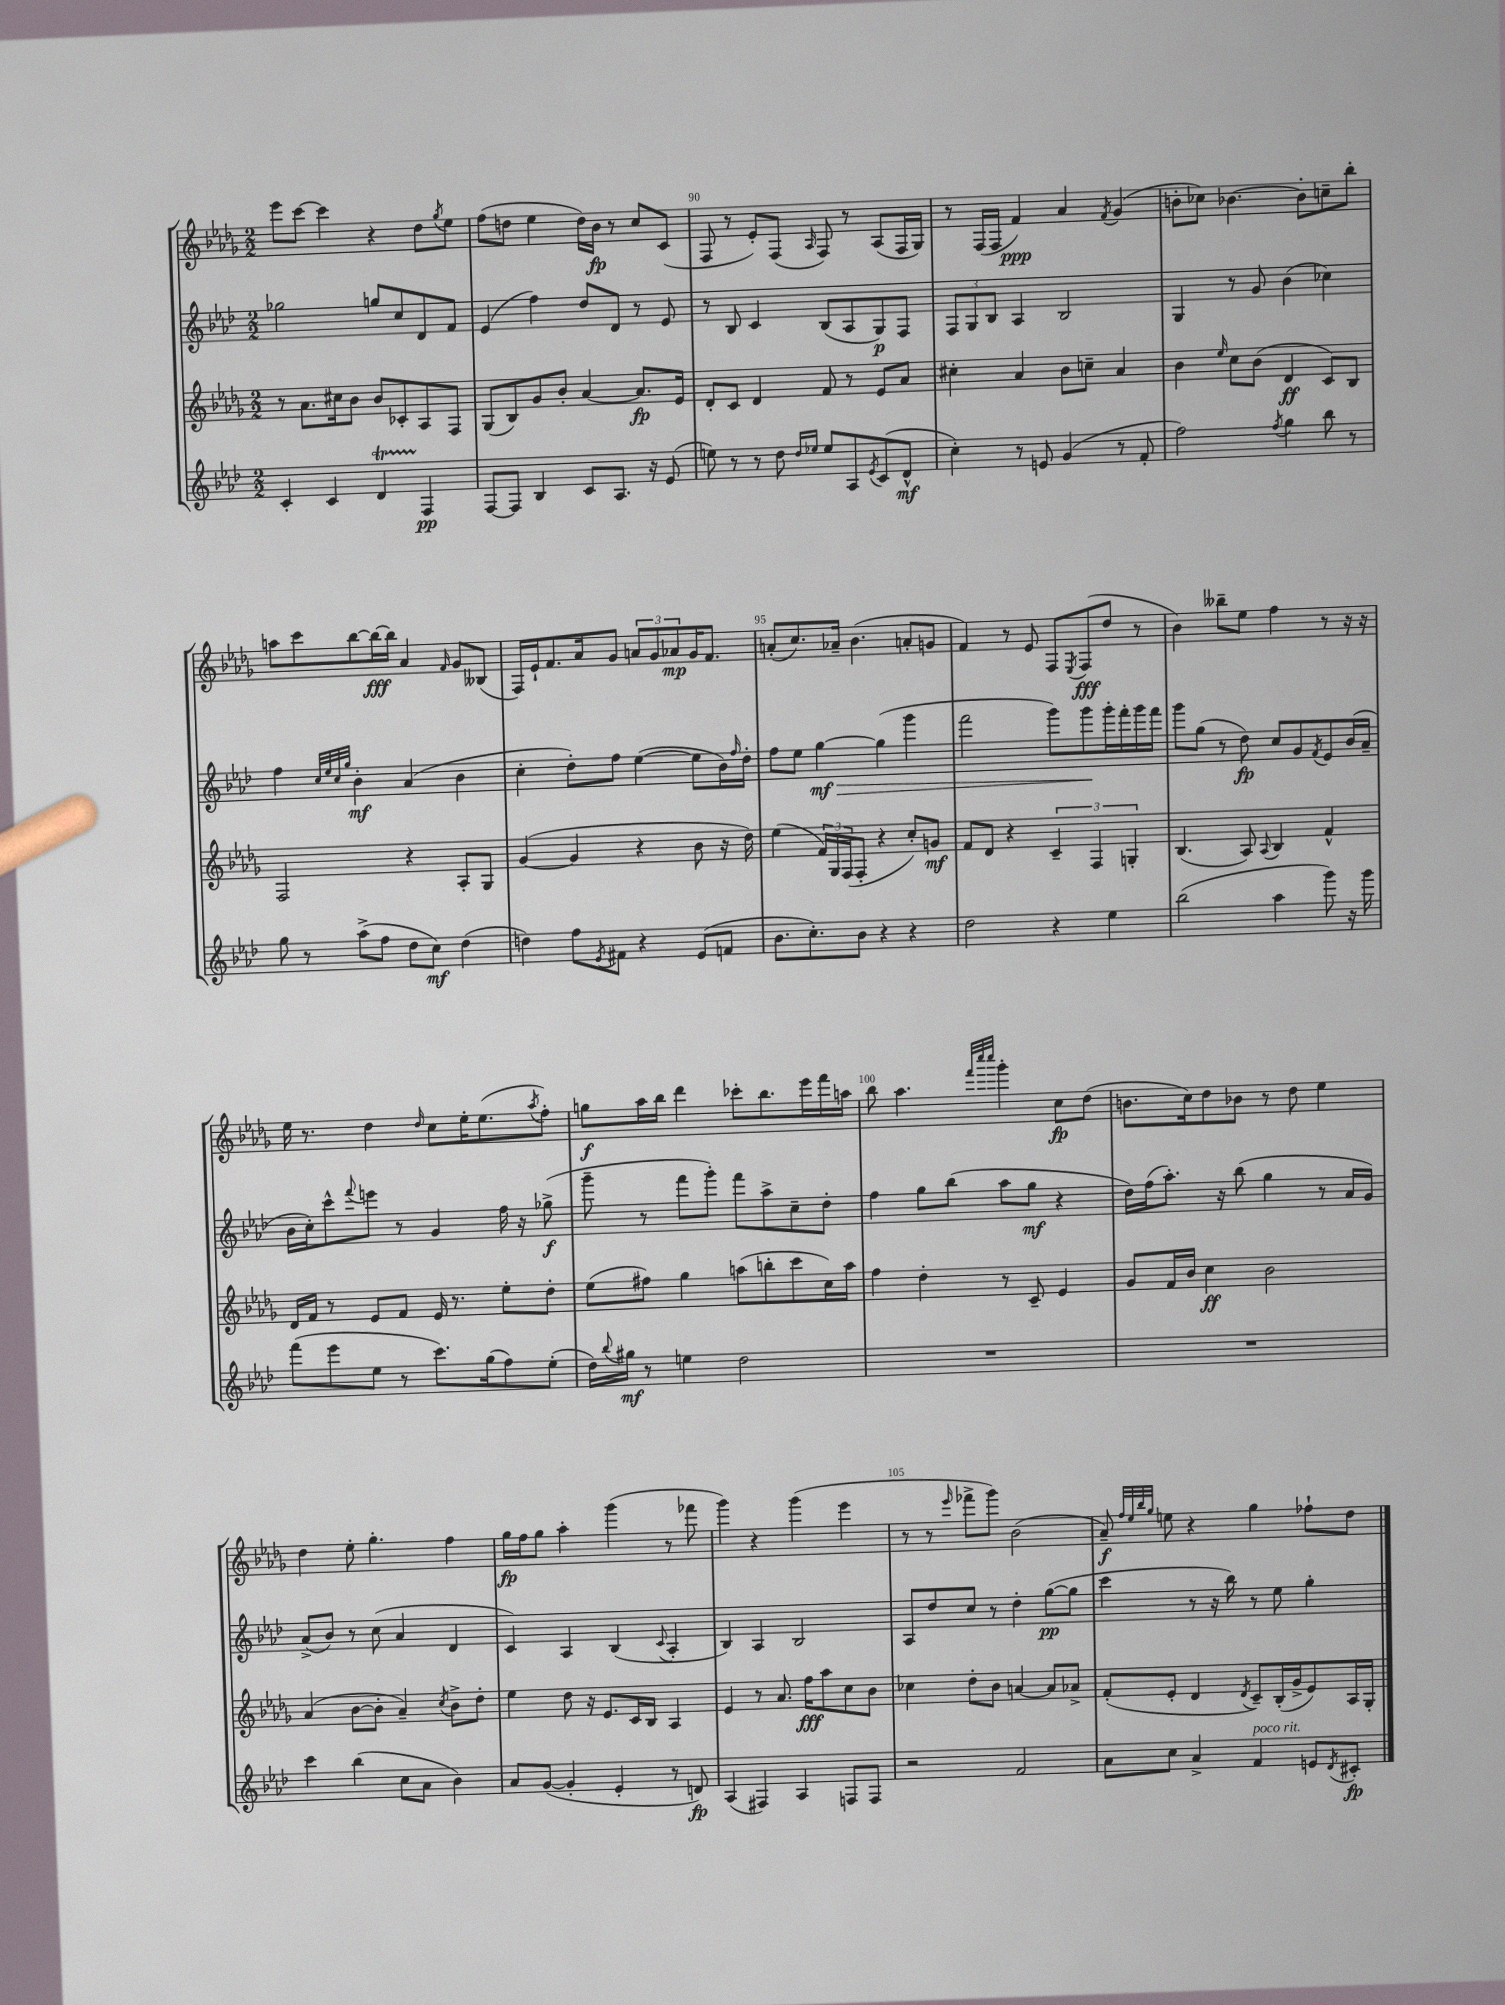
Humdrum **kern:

**kern	**kern	**kern	**kern
*staff4	*staff3	*staff2	*staff1
*clefG2	*clefG2	*clefG2	*clefG2
*k[b-e-a-d-]	*k[b-e-a-d-g-]	*k[b-e-a-d-]	*k[b-e-a-d-g-]
*M2/2	*M2/2	*M2/2	*M2/2
4c'/	8r	2gg-\	8eee-\L
.	8.a-\L	.	[8ccc\J
4c/	.	.	4ccc\]
.	16cc#\k	.	.
.	8b-\J	.	.
4d-/	8b-/L	8gg/L	4r
.	8c-'/	8cc/	.
4F/	8A-/	8d-/	8dd-\L
.	.	.	8qgg-/
.	8F/J	8f/J	8ee-\J
=	=	=	=
[8F/L	(8G-/L	(4e-/	(8ff\L
8F/]J	8B-/)	.	8dd\J
4B-/	8g-/	4ff\)	4ee-\
.	8b-'/J	.	.
8c/L	[4a-/	8dd-/L	16dd\LL)
.	.	.	16b-\JJ
8.A-/J	.	8d-/J	8r
.	8.a-/]L	8r	8cc/L
16r	.	.	.
(8e-/	.	8e-/	(8c/J
.	16e-/Jk	.	.
=	=	=	=
8ee\)	8d-'/L	8r	8F/
8r	8c/J	8B-/	8r
8r	4d-/	4c/	8e-'/L)
8dd-\	.	.	(8F/J
16qqdd-/LL	.	.	.
16qqee-/JJ	.	.	16qqA-/
8ee-/L	8f/	(8B-/L	8F/)
8A-/	8r	8A-/	8r
8qe-/	.	.	.
(8c/	8e-/L	8G/)	(8A-/L
8d-^^/J	8a-/J	8F/J	16F/L
.	.	.	16G-/JJ)
=	=	=	=
4cc'\)	4cc#'\	12F/L	8r
.	.	12G/	.
.	.	.	(16F/LL
.	.	12B-/J	.
.	.	.	16F/JJ
8r	4a-/	4A-/	4f/)
8e/	.	.	.
(4g/	8b-\L	2B-/	4a-/
.	8cc~\J	.	.
.	.	.	8qf/
8r	4a-/	.	(4g-/
8f'/	.	.	.
=	=	=	=
2ff\)	4b-\	4G/	8b'\L
.	.	.	8cc-\J)
.	16qqee-/	.	.
.	8cc\L	8r	[4.b-\
.	(8b-\J	8g/	.
8qff/	.	.	.
4gg\	4d-/	(4b-\	.
.	.	.	8b-'\]L
8bb-\	8c/L)	4cc-\)	8cc~\
8r	8B-/J	.	8bb-'\J
=	=	=	=
8gg\	2F/	4ff\	8aa\L
8r	.	.	8ccc\
.	.	32qqcc/LLL	.
.	.	32qqee-/	.
.	.	32qqcc/	.
.	.	32qqgg/JJJ	.
(8aa-^\L	.	4b-'\	[8bb-\
8ff\J	.	.	16bb-\_L
.	.	.	16bb-\]JJ
8dd-\L	4r	(4a-/	4a-/
8cc\J)	.	.	.
.	.	.	16qqf/
(4dd-\	8A-'/L	4b-\	8g-/L
.	8G-/J	.	(8B--/J
=	=	=	=
4dd\)	([4g-/	4cc'\	16F/LL)
.	.	.	16e-`/J
.	.	.	8.f/
8ff\L	4g-/]	8dd-'\L)	.
.	.	.	16a-/k
8qe-/	.	.	.
8f#\J	.	8ff\J	8g-/J
4r	4r	([4ee-\	12a/L
.	.	.	12g-/
.	.	.	12a-/
(8e-/L	8b-\	8ee-\]L	16g-/K
.	.	.	8.f/J
8f/J	16r	16b-\L)	.
.	.	16qqff/	.
.	16dd-\)	16dd-'\JJ	.
=	=	=	=
8.b-\L	(4ee-\	8ff\L	(8a'/L
.	.	8ee-\J	8.cc/)
8.cc'\)	.	.	.
.	24f/LL)	[4gg\	.
.	24G-/	.	.
.	.	.	16a-~/Jk
.	(24F/J	.	.
8b-\J	8F'/J	.	(4.b-\
4r	4r	(4gg\]	.
4r	8cc'/L)	4ggg\	8a'/L
.	8g/J	.	8g/J
=	=	=	=
2dd-\	8f/L	2fff\	4f/)
.	8d-/J	.	.
.	4r	.	8r
.	.	.	8e-/
4r	6c~/	8ggg\L)	8F/L
.	.	.	8qE-/
.	.	8ggg\	(8F/
.	6F/	.	.
4ee-\	.	16ggg'\L	8dd-/J
.	.	16fff'\	.
.	6G'/	.	.
.	.	16ggg\	8r
.	.	16fff\JJ	.
=	=	=	=
(2bb-\	(4.B-/	8ggg\L	4b-\)
.	.	(8gg\J	.
.	.	8r	8bb--~\L
.	8A-/)	8dd-\)	8ee-\J
.	8qqA-/	.	.
4aa-\	4B-/	8cc/L	4ff\
.	.	8g/	.
.	.	8qf/	.
8ggg\)	4f^^/	8e-/	8r
16r	.	(16b-/L	16r
16ggg\	.	16a-~/JJ	16r
=	=	=	=
(8fff\L	16d-/LL	16b-\LL	16ee-\
.	16f/JJ	16cc'\J)	8.r
8eee-\	8r	8ccc^^\	.
.	.	8qqfff/	.
8ee-\J	8e-/L	8eee\J	4dd-\
8r	8f/J	8r	.
.	.	.	16qqdd-/
8.ccc\L)	16e-/	4g/	8cc\L
.	8.r	.	.
.	.	.	16ee-'\K
(16gg\k	.	.	(8.ee-\
8ff\)	8ee-'\L	16ff\	.
.	.	16r	.
.	.	.	8qaa-/
(8ee-'\J	8dd-'\J	(8gg-^\	8ff'\J)
=	=	=	=
16dd-\LL)	(8ee-\L	8ggg~\	8gg\L
8qqbb-/	.	.	.
16gg#\JJ	.	.	.
8r	8ff#\J)	8r	16aa-\L
.	.	.	16bb-\JJ
4ee\	4gg-\	8fff\L	4ddd-\
.	.	8ggg'\J)	.
2dd-\	(8aa\L	8fff\L	8ccc-'\L
.	8bb'\	8aa-^\	8.bb-\
.	8ccc\	8cc~\	.
.	.	.	16eee-\L
.	16cc\L)	8dd-'\J	16fff\
.	16aa\JJ	.	16aa\JJ
=	=	=	=
1r	4ff\	4ff\	8bb-\
.	.	.	4.aa-\
.	4dd-'\	8gg\L	.
.	.	(8bb-\J	.
.	.	.	32qqfff/LLL
.	.	.	32qqcccc/
.	.	.	32qqcccc/JJJ
.	8r	8aa-\L	4ggg-'\
.	8c~/	8gg\J	.
.	4e-/	4r	8cc\L
.	.	.	(8dd-\J
=	=	=	=
1r	8g-/L	16dd-\LL)	8.b\L
.	.	(16ff\J	.
.	16f/L	8.aa-'\J)	.
.	16b-/JJ	.	16cc\k)
.	4cc\	.	8dd-\
.	.	16r	.
.	.	(8bb-\	8b-\J
.	2b-\	4gg\	8r
.	.	.	8dd-\
.	.	8r	4ee-\
.	.	16a-/LL	.
.	.	16g/JJ)	.
=	=	=	=
4ccc\	(4a-/	(8a-^/L	4dd-\
.	.	8b-/J)	.
(4bb-\	[8b-\L	8r	8ee-'\
.	8b-'\]J	(8cc\	4.gg-'\
8cc\L	4a-~/)	4a-/	.
8a-\J	.	.	.
.	8qcc/	.	.
4b-\)	8b-^\L	4d-/	4ff\
.	8dd-'\J	.	.
=	=	=	=
8a-/L	4ee-\	4c/)	16gg-\LL
.	.	.	16ff\J
([8g/J	.	.	8gg-\J
4g'/]	8dd-\	4A-/	4aa-'\
.	16r	.	.
.	8.e-/L	.	.
4e-'/	.	(4B-/	(4ggg-\
.	16c/L	.	.
.	16B-/JJ	.	.
.	.	8qqc/	.
8r	4A-/	4A-'/	8r
8d/)	.	.	8fff-\
=	=	=	=
(4A-/	4e-/	4B-/)	4ggg-\)
4F#/)	8r	4A-/	4r
.	8.a-/	.	.
4A-/	.	2B-/	(4ggg-\
.	16ff\LK	.	.
.	8aa-\	.	.
8F/L	8cc\	.	4eee-\
8F/J	8b-\J	.	.
=	=	=	=
2r	4cc-\	8A-/L	8r
.	.	8dd-/	8r
.	.	.	16qqeee-/
.	8dd-'\L	8cc/J	8fff-^\L
.	8b-\J	8r	8ggg-\J)
2f/	[4a/	4dd-'\	(2b-\
.	8a/]L	([8gg\L	.
.	8a-^/J	8gg\]J	.
=	=	=	=
8a-\L	(8f'/L	4ccc\	8a-~/)
.	.	.	32qqff/LLL
.	.	.	32qqee-/
.	.	.	32qqbb-/
.	.	.	32qqgg-/JJJ
8cc\J	8e-'/J	.	8ee\
4a-^/	4d-/	8r	4r
.	.	16r	.
.	.	16bb-\)	.
.	8qd-/	.	.
4f/	8c~/L)	8r	4gg-\
.	(16B-'/L	8ee-\	.
.	16g-^/J	.	.
8e/L	8e-/)	4gg'\	8ff-`\L
8qd-/	.	.	.
8c#'/J	16A-/L	.	8dd-\J
.	16G-'/JJ	.	.
==	==	==	==
*-	*-	*-	*-
